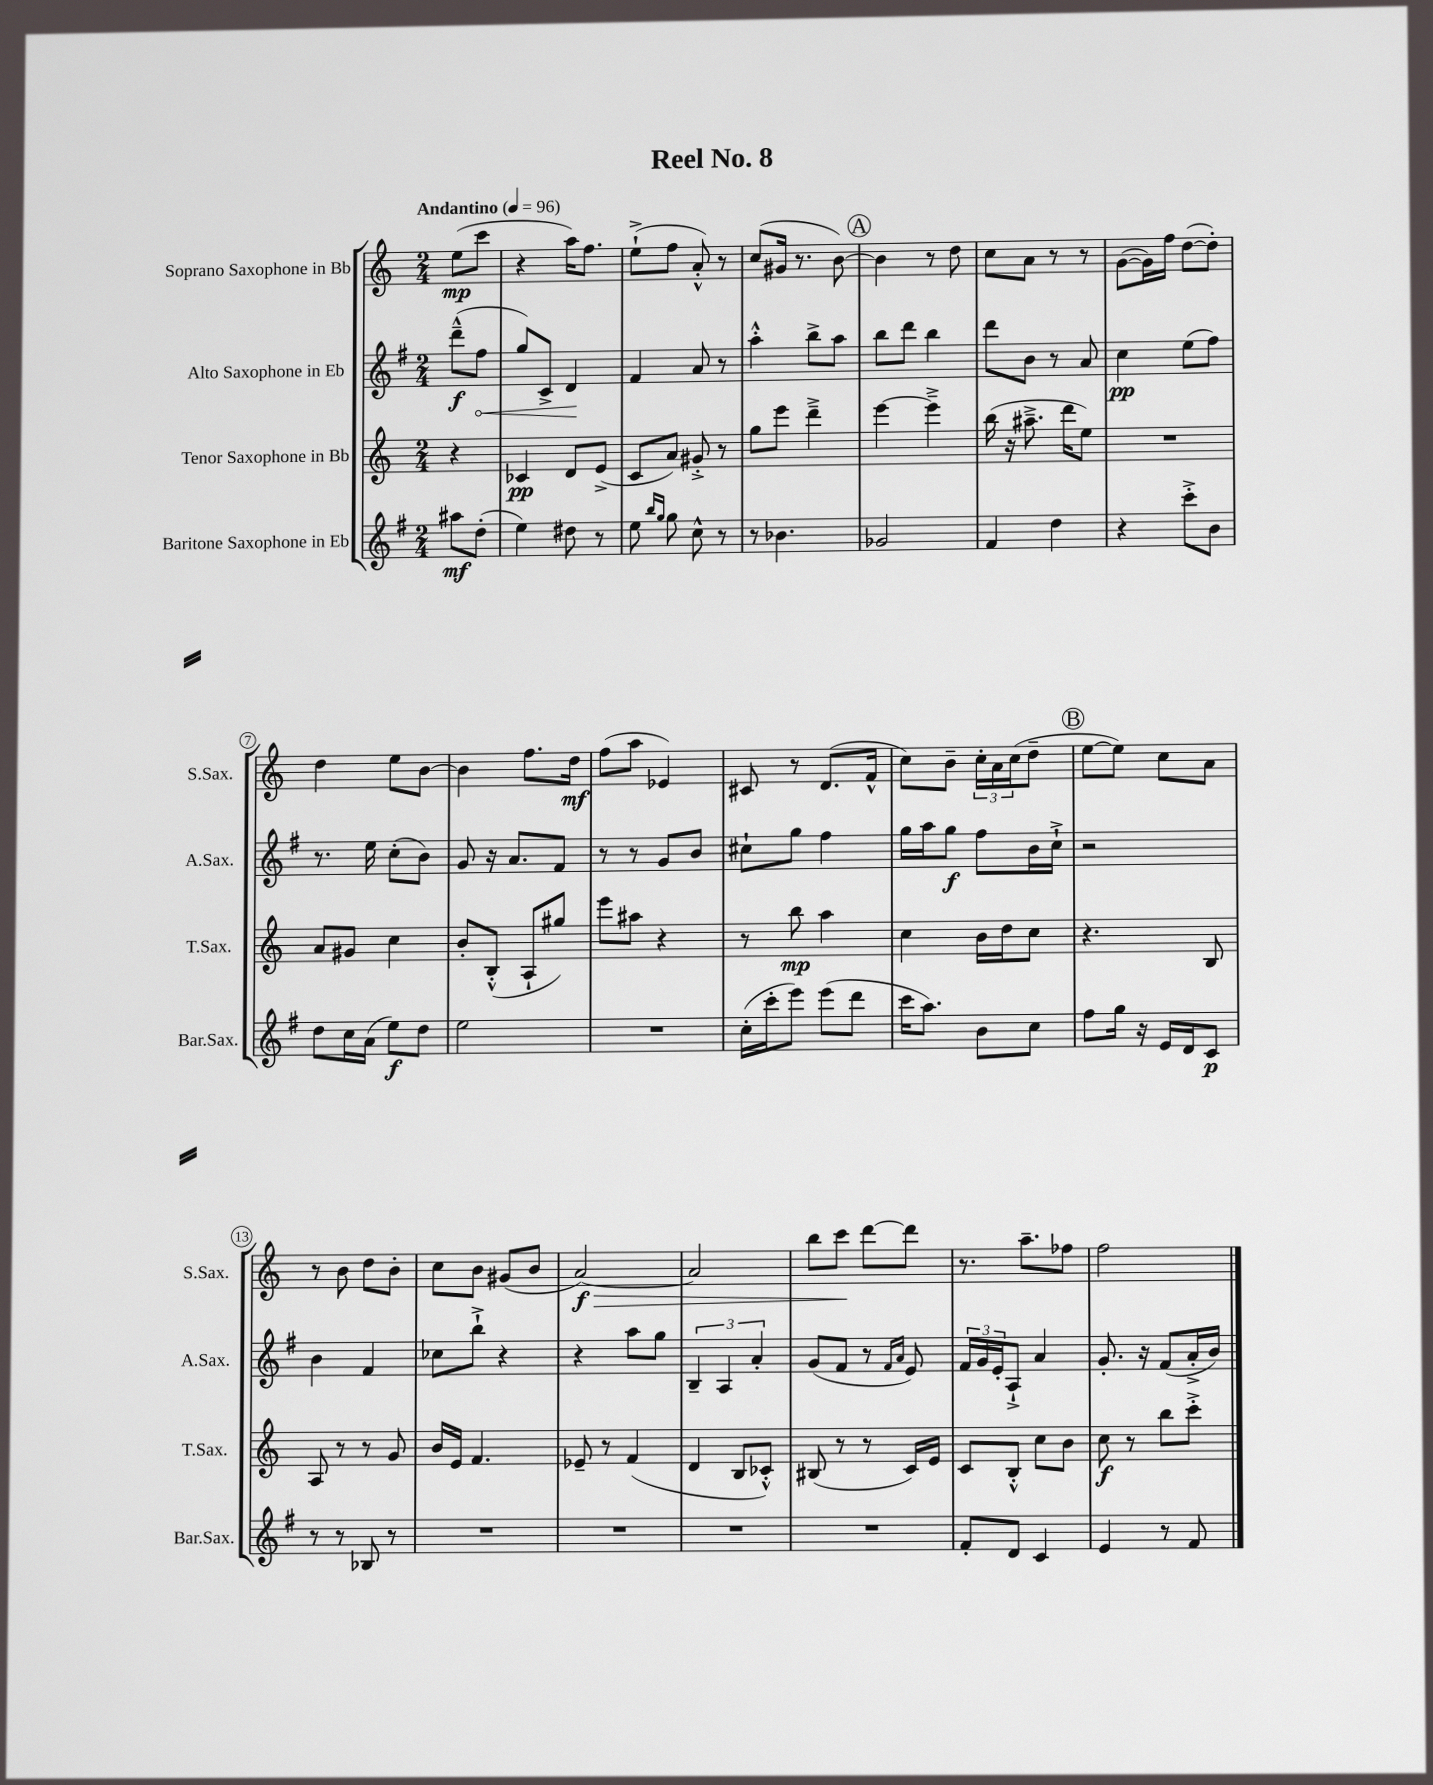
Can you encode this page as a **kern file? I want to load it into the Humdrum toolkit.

**kern	**kern	**kern	**kern
*staff4	*staff3	*staff2	*staff1
*clefG2	*clefG2	*clefG2	*clefG2
*k[f#]	*k[]	*k[f#]	*k[]
*M2/4	*M2/4	*M2/4	*M2/4
*MM96	*MM96	*MM96	*MM96
8aa#\L	4r	(8ddd~^^\L	(8ee\L
(8dd'\J	.	8ff#\J	8ccc\J
=	=	=	=
4ee\)	4c-/	8gg/L)	4r
.	.	8c^/J	.
8dd#\	8d/L	4d/	16aa\LK)
.	.	.	8.ff\J
8r	(8e^/J	.	.
=	=	=	=
8ee\	8c/L	4f#/	(8ee`^\L
16qqbb/LL	.	.	.
16qqgg/JJ	.	.	.
8gg\	8a/J)	.	8ff\J
8cc^^\	8g#'^/	8a/	8a'^^/)
8r	8r	8r	8r
=	=	=	=
8r	8gg\L	4aa'^^\	(8cc/L
4.b-\	8eee\J	.	16g#/Jk
.	.	.	8.r
.	4ddd~^\	8bb^\L	.
.	.	8aa\J	[8b\)
=	=	=	=
2g-/	[4eee\	8bb\L	4b\]
.	.	8ddd\J	.
.	4eee~^\]	4bb\	8r
.	.	.	8dd\
=	=	=	=
4f#/	(16bb\	8ddd\L	8cc\L
.	16r	.	.
.	8.aa#~^\	8b\J	8a\J
4dd\	.	8r	8r
.	16ddd\LK	.	.
.	8ee\J)	8a/	8r
=	=	=	=
4r	2r	4cc\	([8g\L
.	.	.	16g\]L)
.	.	.	16ff\JJ
8ccc'^\L	.	(8ee\L	([8dd\L
8b\J	.	8ff#\J)	8dd'\]J)
=	=	=	=
8dd\L	8a/L	8.r	4dd\
16cc\L	8g#/J	.	.
(16a\JJ	.	16ee\	.
8ee\L)	4cc\	(8cc'\L	8ee\L
8dd\J	.	8b\J)	[8b\J
=	=	=	=
2ee\	8b'/L	8g/	4b\]
.	(8B'^^/J	16r	.
.	.	8.a/L	.
.	8A`/L	.	8.ff\L
.	8gg#/J)	8f#/J	.
.	.	.	16dd\Jk
=	=	=	=
2r	8eee\L	8r	(8ff\L
.	8aa#\J	8r	8aa\J
.	4r	8g/L	4e-/)
.	.	8b/J	.
=	=	=	=
(16cc'\LL	8r	8cc#`\L	8c#/
16ccc'\J	.	.	.
8eee\J)	8bb\	8gg\J	8r
(8eee\L	4aa\	4ff#\	(8.d/L
8ddd\J	.	.	.
.	.	.	16f^^/Jk
=	=	=	=
16ccc\LK	4cc\	16gg\LL	8cc\L)
8.aa\J)	.	16aa\J	.
.	.	8gg\J	8b~\J
8b\L	16b\LL	8ff#\L	24cc'\LL
.	.	.	24a\
.	16dd\J	.	.
.	.	.	(24cc\J
8cc\J	8cc\J	16b\L	8dd~\J
.	.	16cc`^\JJ	.
=	=	=	=
8ff#\L	4.r	2r	[8ee\L
16gg\Jk	.	.	8ee\]J)
16r	.	.	.
16e/LL	.	.	8cc\L
16d/J	.	.	.
8c/J	8B/	.	8a\J
=	=	=	=
8r	8A/	4b\	8r
8r	8r	.	8b\
8B-/	8r	4f#/	8dd\L
8r	8g/	.	8b'\J
=	=	=	=
2r	16b/LL	8cc-\L	8cc\L
.	16e/JJ	.	.
.	4.f/	8bb`^\J	8b\J
.	.	4r	(8g#/L
.	.	.	8b/J
=	=	=	=
2r	8e-~/	4r	[2a/)
.	8r	.	.
.	(4f/	8aa\L	.
.	.	8gg\J	.
=	=	=	=
2r	4d/	6B~/	2a/]
.	.	6A/	.
.	8B/L	.	.
.	.	6a'/	.
.	8c-'^^/J)	.	.
=	=	=	=
2r	(8B#/	(8g/L	8bb\L
.	8r	8f#/J	8ccc\J
.	8r	8r	[8ddd\L
.	.	16qqf#/LL	.
.	.	16qqa/JJ	.
.	16c/LL)	8e/)	8ddd\]J
.	16e/JJ	.	.
=	=	=	=
8f#'/L	8c/L	24f#/LL	8.r
.	.	24g/	.
.	.	24e'/J	.
8d/J	8B'^^/J	8A`^/J	.
.	.	.	8.aa~\L
4c/	8cc\L	4a/	.
.	8b\J	.	8ff-\J
=	=	=	=
4e/	8cc\	8.g'/	2ff\
.	8r	.	.
.	.	16r	.
8r	8bb\L	(8f#/L	.
8f#/	8ccc'^\J	16a'^/L	.
.	.	16b/JJ)	.
==	==	==	==
*-	*-	*-	*-
